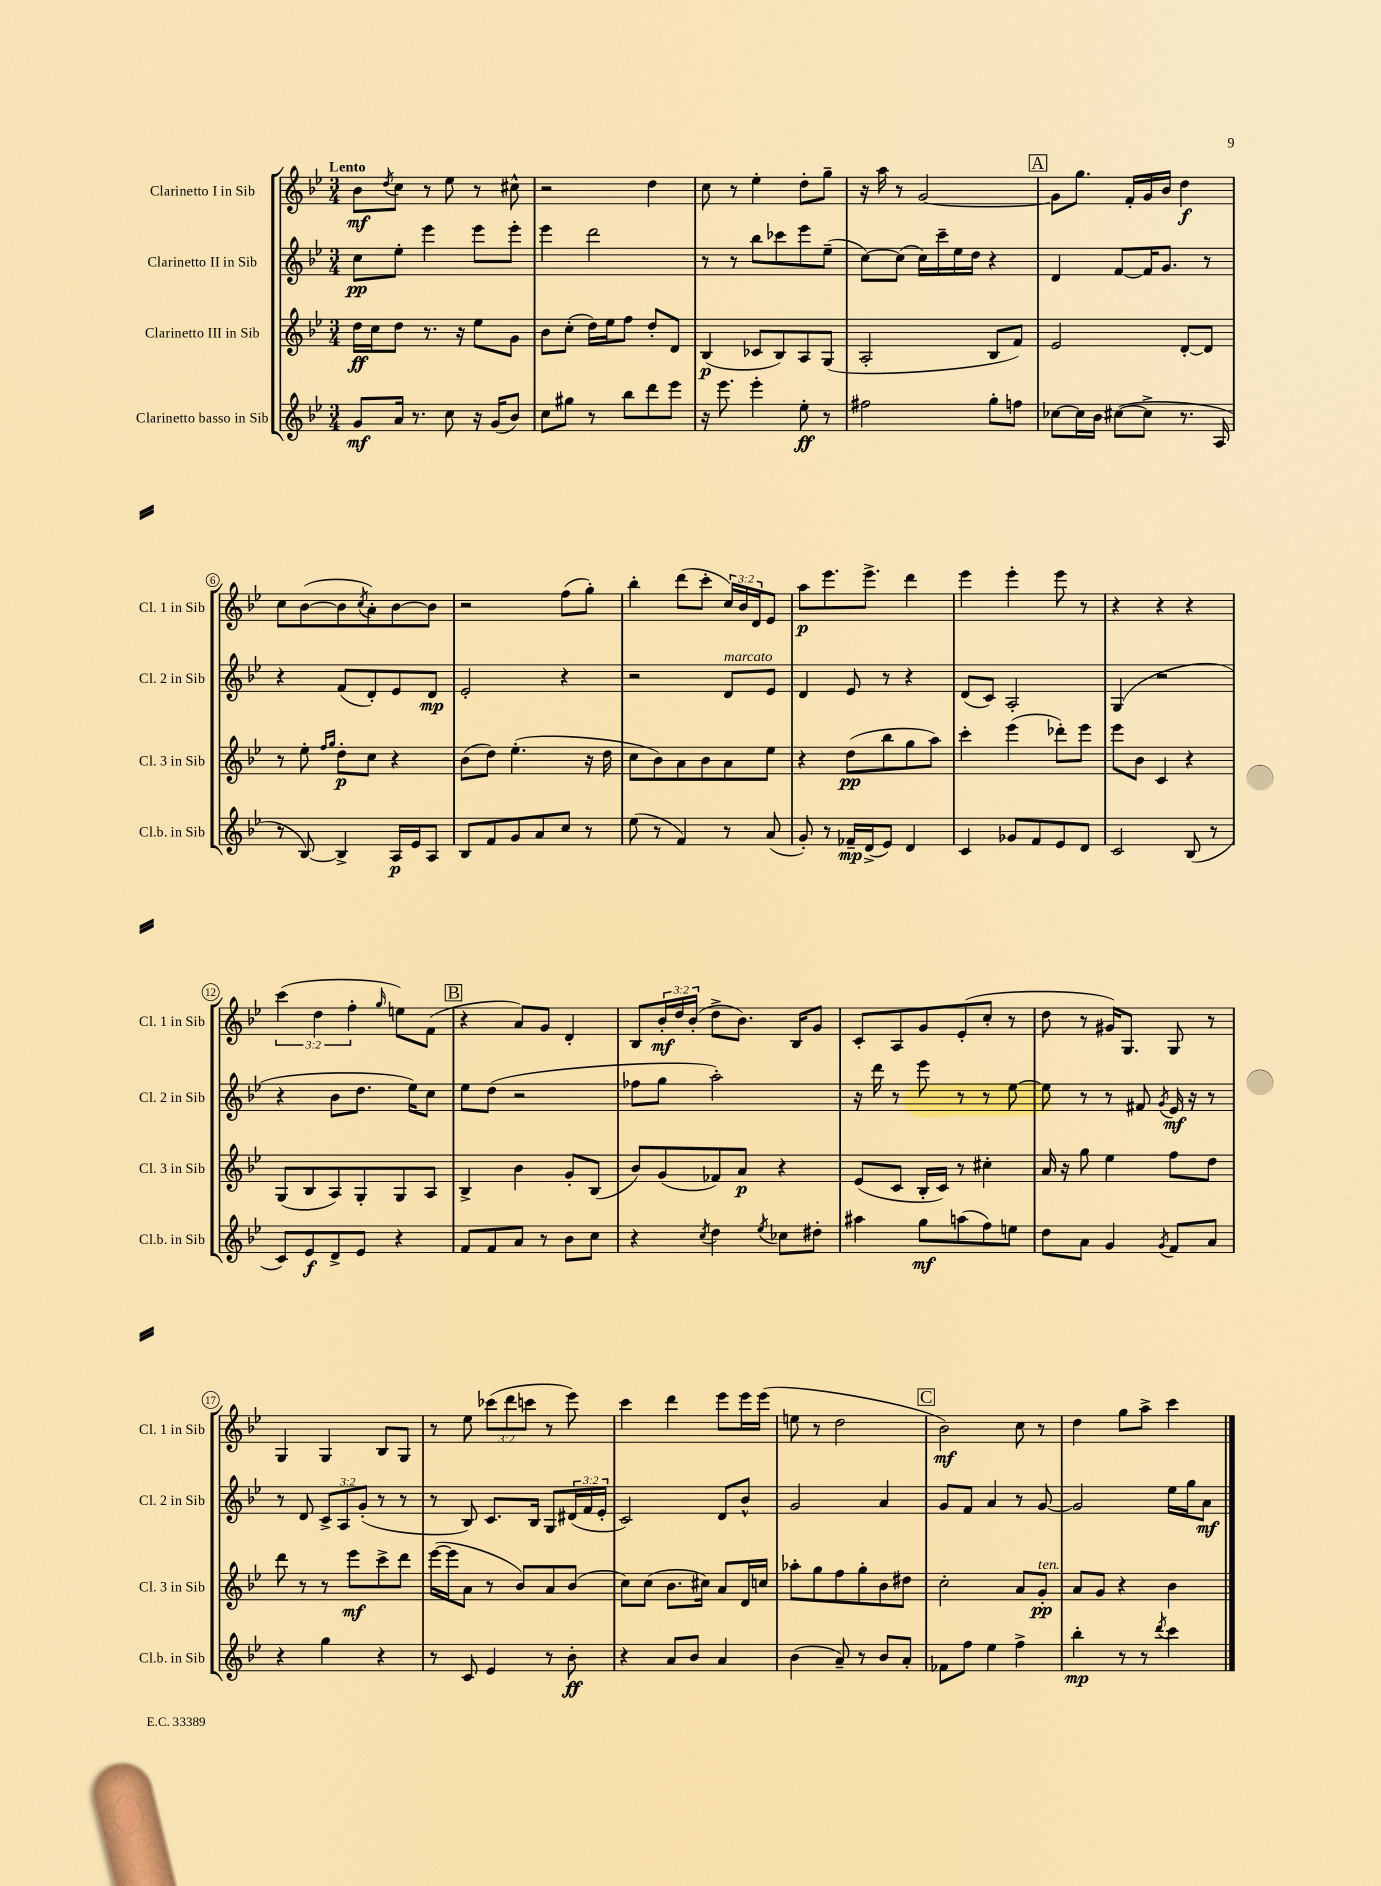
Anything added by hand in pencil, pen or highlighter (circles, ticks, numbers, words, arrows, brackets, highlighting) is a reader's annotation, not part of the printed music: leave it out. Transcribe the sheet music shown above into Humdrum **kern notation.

**kern	**kern	**kern	**kern
*staff4	*staff3	*staff2	*staff1
*clefG2	*clefG2	*clefG2	*clefG2
*k[b-e-]	*k[b-e-]	*k[b-e-]	*k[b-e-]
*M3/4	*M3/4	*M3/4	*M3/4
8g/L	16dd\LL	8cc\L	8b-\L
.	16cc\J	.	.
.	.	.	8qdd/
16a/Jk	8dd\J	8ee-'\J	8cc\J
8.r	.	.	.
.	8.r	4eee-\	8r
8cc\	.	.	8ee-\
.	16r	.	.
16r	8ee-\L	8eee-\L	8r
(16g/LK	.	.	.
8b-/J)	8g\J	8eee-'\J	8cc#^^\
=	=	=	=
8cc\L	8b-\L	4eee-\	2r
8gg#\J	(8cc'\J	.	.
8r	16dd\LL)	2ddd\	.
.	16ee-\J	.	.
8bb-\L	8ff\J	.	.
8ddd\	8dd'/L	.	4dd\
8eee-\J	8d/J	.	.
=	=	=	=
16r	(4B-/	8r	8cc\
8.eee-\	.	.	.
.	.	8r	8r
4eee-'\	8c-/L	8bb-\L	4ee-'\
.	8B-/)	8ccc-\	.
8ee-'\	8A/	8eee-\	8dd'\L
8r	(8G/J	(8ee-~\J	8gg~\J
=	=	=	=
2ff#\	2A'/	[8cc\L)	16r
.	.	.	16aa\
.	.	(8cc\]J	8r
.	.	16cc\LL)	[2g/
.	.	16ccc~\	.
.	.	16ee-\	.
.	.	16dd\JJ	.
8gg'\L	8B-/L	4r	.
8ff\J	8f/J)	.	.
=	=	=	=
[8cc-\L	2e-/	4d/	8g\]L
16cc-\]L	.	.	8.gg\J
16b-\JJ	.	.	.
([8cc#\L	.	[8f/L	.
.	.	.	16f'/LL
8cc#^\]J	.	16f/]K	16g/
.	.	8.g/J	16b-/JJ
8.r	[8d'/L	.	4dd\
.	8d/]J	8r	.
16A/	.	.	.
=	=	=	=
8r	8r	4r	8cc\L
[8B-/)	8ee-'\	.	([8b-\
.	16qqff/LL	.	.
.	16qqgg/JJ	.	.
4B-^/]	8dd'\L	(8f/L	8b-\]
.	.	.	8qcc/
.	8cc\J	8d'/)	8a'\)
16A/LL	4r	8e-/	[8b-\
16e-/J	.	.	.
8A/J	.	8d/J	8b-\]J
=	=	=	=
8B-/L	(8b-\L	2e-'/	2r
8f/	8dd\J)	.	.
8g/	(4.ee-'\	.	.
8a/	.	.	.
8cc/J	.	4r	(8ff\L
8r	16r	.	8gg'\J)
.	16dd\	.	.
=	=	=	=
(8ee-\	8cc\L	2r	4bb-'\
8r	8b-\)	.	.
4f/)	8a\	.	(8ddd\L
.	8b-\	.	8ccc'\J
8r	8a\	8d/L	24cc/LL)
.	.	.	24b-/
.	.	.	24d/J
(8a/	8ee-\J	8e-/J	8e-/J
=	=	=	=
8g'/)	4r	4d/	8aa\L
8r	.	.	8.eee-\
16f-~/LL	(8dd\L	8e-/	.
(16d^/J	.	.	8.eee-^\J
8e-/J)	8bb-\	8r	.
4d/	8gg\	4r	4ddd\
.	8aa\J)	.	.
=	=	=	=
4c/	4ccc'\	(8d/L	4eee-\
.	.	8c/J)	.
8g-/L	(4eee-\	2A'/	4eee-'\
8f/	.	.	.
8e-/	8ddd-'\L)	.	8eee-\
8d/J	8eee-\J	.	8r
=	=	=	=
2c/	8eee-\L	(4G/	4r
.	8b-\J	.	.
.	4c/	2r	4r
(8B-/	4r	.	4r
8r	.	.	.
=	=	=	=
8c/L)	(8G/L	4r	(6ccc\
8e-/	8B-/	.	.
.	.	.	6dd\
8d^/	8A/)	8b-\L	.
.	.	.	6ff'\
8e-/J	8G'/	8.dd\J	.
.	.	.	16qqgg/
4r	8G/	.	8ee\L)
.	.	16ee-\LK)	.
.	8A/J	8cc\J	(8f\J
=	=	=	=
8f/L	4B-^/	8ee-\L	4r
8f/	.	(8dd\J	.
8a/J	4b-\	2r	8a/L)
8r	.	.	8g/J
8b-\L	8g'/L	.	4d'/
8cc\J	(8B-/J	.	.
=	=	=	=
4r	8b-/L)	8ff-\L	8B-/L
.	(8g/	8gg\J	24b-'/L
.	.	.	24dd/
.	.	.	(24b-'/JJ
8qcc/	.	.	.
4dd\	8f-/)	2aa'\)	8dd^\L
.	8a/J	.	8.b-\J)
8qee-/	.	.	.
8cc-\L	4r	.	.
.	.	.	16B-/LK
8dd#'\J	.	.	8g/J
=	=	=	=
4aa#\	(8e-/L	16r	8c'/L
.	.	16ddd\	.
.	8c/J	8r	8A/
8gg\L	16B-'/LL	8eee-\	8g/
.	16c/JJ)	.	.
(8aa\	8r	8r	(8e-'/
8ff\)	4cc#'\	8r	8cc'/J
8ee\J	.	[8ee-\	8r
=	=	=	=
8dd\L	16a/	8ee-\]	8dd\
.	16r	.	.
8a\J	8gg\	8r	8r
4g/	4ee-\	8r	16g#/LK)
.	.	.	8.G/J
.	.	8f#/	.
8qg/	.	8qg/	.
8f/L	8ff\L	16e-/	8G/
.	.	16r	.
8a/J	8dd\J	8r	8r
=	=	=	=
4r	8ddd\	8r	4G/
.	8r	8d/	.
4gg\	8r	12c^/L	4G/
.	.	12A/	.
.	8eee-\L	.	.
.	.	(12g'/J	.
4r	8ccc^\	8r	8B-/L
.	8ddd\J	8r	8G/J
=	=	=	=
8r	([16eee-\LL	8r	8r
.	16eee-\]J	.	.
8c/	8a\J	8B-/)	8ee-\
4e-/	8r	8.c/L	(12ccc-\L
.	.	.	12ddd\
.	8b-/L)	.	.
.	.	.	12ccc\J
.	.	16B-/Jk	.
8r	8a/	8G/L	8r
8b-'\	(8b-/J	(24d#/L	8eee-\)
.	.	24f/	.
.	.	24e-'/JJ	.
=	=	=	=
4r	8cc\L)	2c/)	4ccc\
.	(8cc\J	.	.
8a/L	8.b-\L	.	4ddd\
8b-/J	.	.	.
.	16cc#\Jk)	.	.
4a/	8a/L	8d/L	8eee-\L
.	16d/L	8b-^^/J	16eee-\L
.	16cc/JJ	.	(16eee-\JJ
=	=	=	=
(4b-\	8aa-'\L	2g/	8ee\
.	8gg\	.	8r
8a~/)	8ff\	.	2dd\
8r	8gg'\	.	.
8b-/L	8b-\	4a/	.
8a'/J	8dd#\J	.	.
=	=	=	=
8f-\L	2cc'\	8g/L	2b-\)
8ff\J	.	8f/J	.
4ee-\	.	4a/	.
4ff^\	8a/L	8r	8cc\
.	8g'/J	[8g/	8r
=	=	=	=
4bb-'\	8a/L	2g/]	4dd\
.	8g/J	.	.
8r	4r	.	8gg\L
8r	.	.	8aa^\J
8qddd/	.	.	.
4ccc\	4b-\	16ee-\LL	4ccc\
.	.	16gg\J	.
.	.	8a\J	.
==	==	==	==
*-	*-	*-	*-
